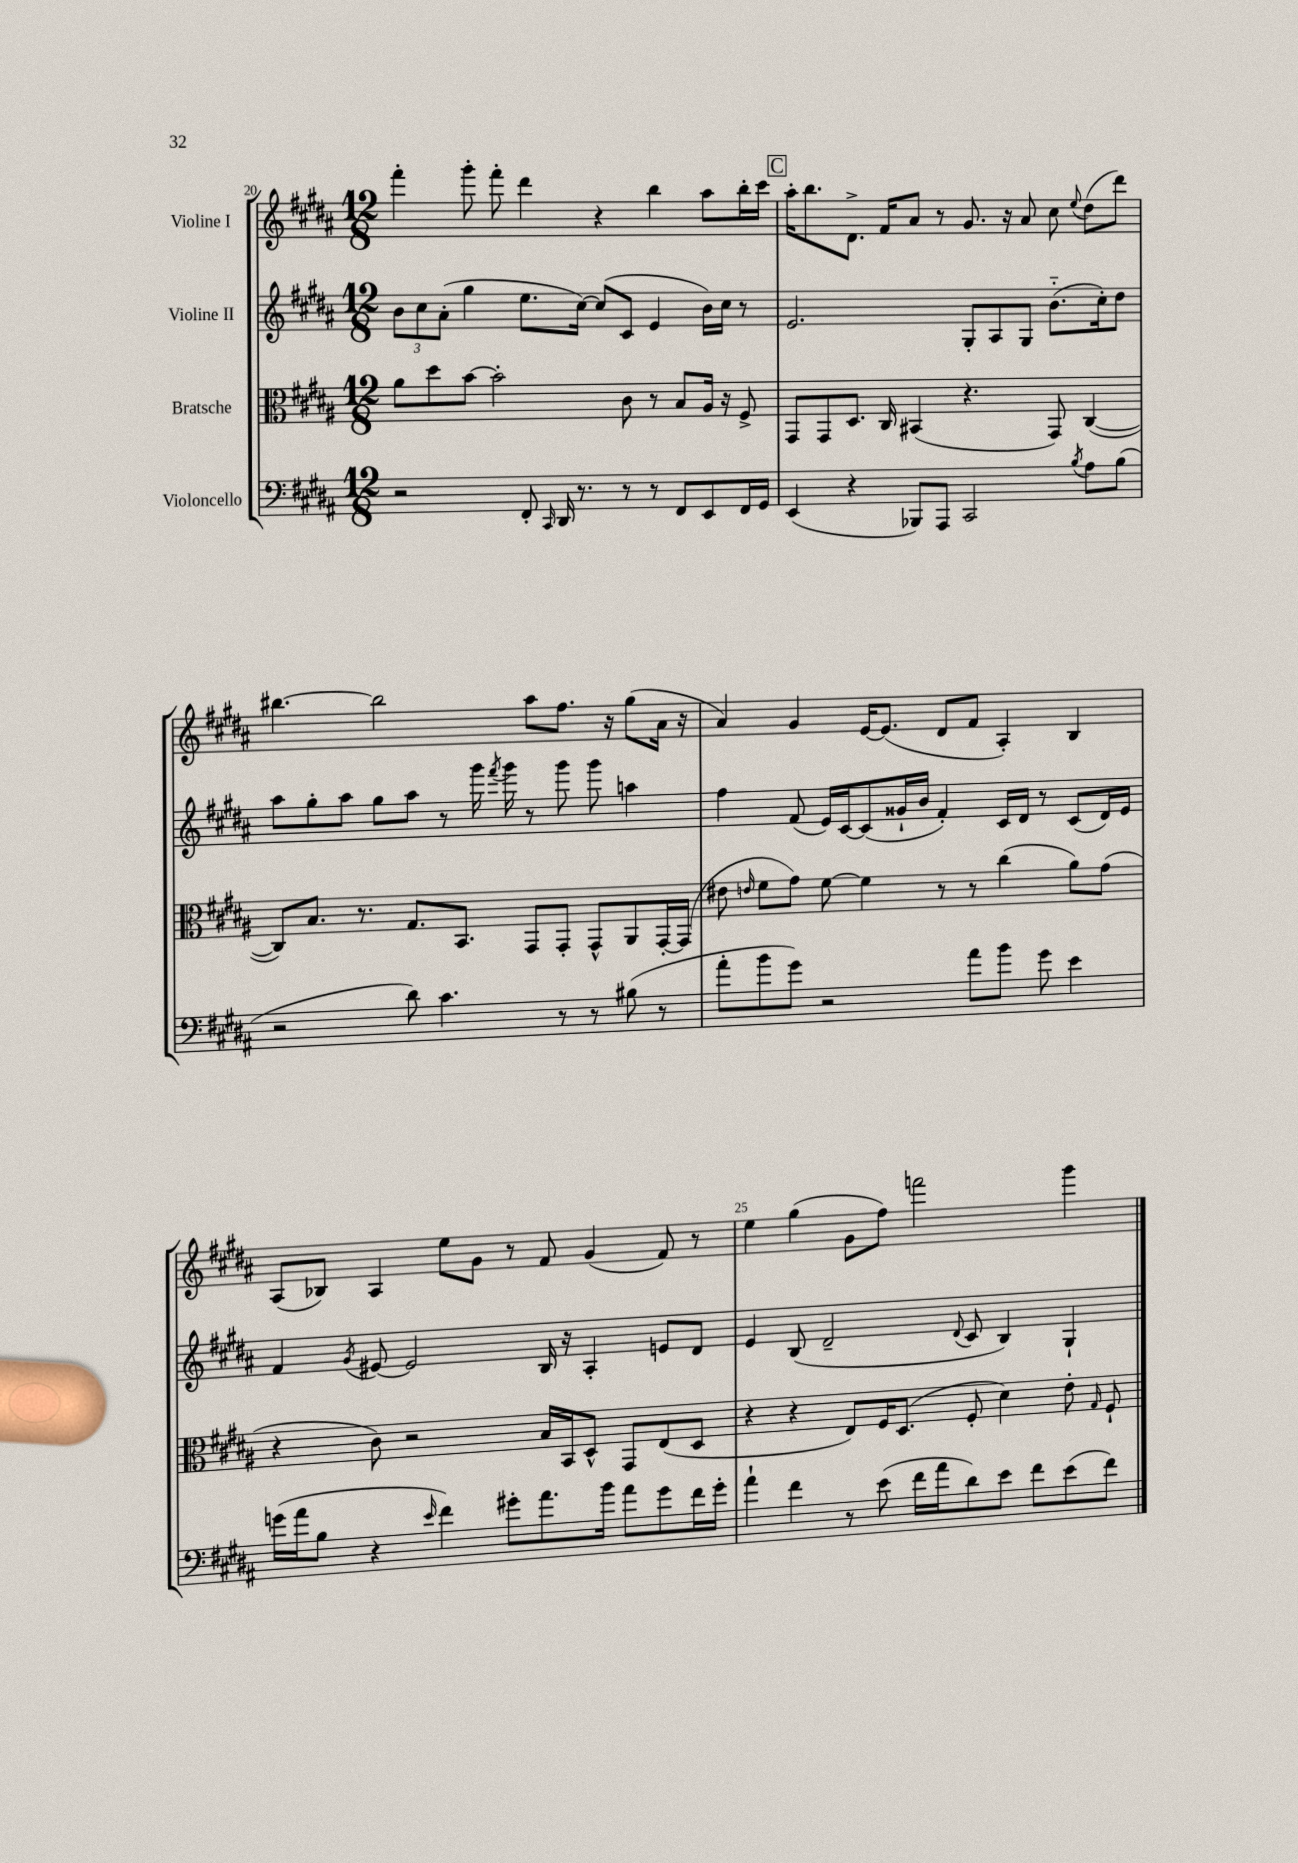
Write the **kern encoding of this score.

**kern	**kern	**kern	**kern
*part4	*part3	*part2	*part1
*staff4	*staff3	*staff2	*staff1
*I"Violoncello	*I"Bratsche	*I"Violine II	*I"Violine I
*clefF4	*clefC3	*clefG2	*clefG2
*k[f#c#g#d#a#]	*k[f#c#g#d#a#]	*k[f#c#g#d#a#]	*k[f#c#g#d#a#]
*M12/8	*M12/8	*M12/8	*M12/8
=20	=20	=20	=20
2r	8a#\L	12b\L	4fff#'\
.	.	12cc#\	.
.	8dd#\	.	.
.	.	(12a#'\J	.
.	[8b\J	4gg#\	8ggg#'\
.	2b'\]	.	8fff#'\
8FF#'/	.	8.ee\L	4ddd#\
16qqCC#/	.	.	.
16DD#/	.	.	.
8.r	.	[16cc#\Jk)	.
.	.	(8cc#/L]	4r
8r	8c#\	8c#/J	.
8r	8r	4e/	4bb\
8FF#/L	8B/L	.	.
8EE/	16A#/Jk	16b\LL)	8aa#\L
.	16r	16cc#\JJ	.
16FF#/L	8F#^/	8r	16bb'\L
16GG#/JJ	.	.	16ccc#\JJ
!!LO:REH:place=s1:t=C
=21	=21	=21	=21
(4EE/	8GG#/L	2.e/	16aa#'\KL
.	.	.	8.bb\
.	8GG#/	.	.
4r	8.D#/J	.	8.d#^\J
.	16C#/	.	16f#/KL
8BBB-X/L)	(4BB#X/	.	8a#/J
8AAA#/J	.	.	8r
2CC#/	4.r	8G#'/L	8.g#/
.	.	8A#/	.
.	.	.	16r
.	.	8G#/J	8a#/
.	8GG#/)	(8.b\L	8cc#\
8qB/	.	.	8qqee/
8A#\L	([4C#/	.	(8dd#\L
.	.	16cc#'\k)	.
(8B\J	.	8dd#\J	8ddd#\J)
!!LO:LB:g=z
=22	=22	=22	=22
2r	8C#/L])	8aa#\L	[4.bb#X\
.	8.B/J	8gg#'\	.
.	.	8aa#\J	.
.	8.r	.	.
.	.	8gg#\L	2bb#\]
8d#\)	8.G#/L	8aa#\J	.
4.c#\	.	8r	.
.	8.BB/J	.	.
.	.	16ggg#\	.
.	.	8qfff#/	.
.	.	16ggg#\	.
.	8GG#/L	8r	8aa#\L
8r	8GG#'/J	8ggg#\	8.ff#\J
8r	8GG#^^/L	8ggg#\	.
.	.	.	16r
(8B#X\	8AA#/	4aan\	(8gg#\L
8r	[16GG#'/L	.	16a#\Jk
.	(16GG#/JJ]	.	16r
=23	=23	=23	=23
8a#'\L	8e#X\	4ff#\	4a#/)
.	16qqen/	.	.
8b\	8f#\L	.	.
8g#\J)	8g#\J)	(8f#/	4g#/
2r	[8f#\	16e/LL)	.
.	.	[16c#/J	.
.	4f#\]	(8c#/]	[16e/KL
.	.	.	(8.e/J]
.	.	16g##X`/L	.
.	.	16b/JJ	.
.	8r	4f#'/)	8d#/L
8a#\L	8r	.	8f#/J
8b\J	(4cc#\	16c#/LL	4A#'/)
.	.	16d#/JJ	.
8g#\	.	8r	.
4e\	8a#\L)	(8c#/L	4B/
.	(8g#\J	16d#/L)	.
.	.	16e/JJ	.
!!LO:LB:g=z
=24	=24	=24	=24
(16gn\LL	4r	4f#/	(8A#/L
16a#\J	.	.	.
8B\J	.	.	8B-X/J)
.	.	8qg#/	.
4r	8c#\)	[8e#X/	4A#/
.	2r	2e#/]	.
16qqe/	.	.	.
4f#\)	.	.	8ee\L
.	.	.	8g#\J
8g#X'\L	.	.	8r
8.a#\	16B/LL	16B/	8f#/
.	16BB/J	16r	.
.	8D#^^/J	4A#'/	(4g#/
16b\Jk	.	.	.
8a#\L	8GG#/L	.	.
8g#\	(8E/	8en/L	8f#/)
16f#\L	8D#/J	8d#/J	8r
16g#'\JJ	.	.	.
=25	=25	=25	=25
4a#`\	4r	4e/	4ee\
4f#\	4r	(8B/	(4gg#\
.	.	2d#~/	.
8r	8E/L)	.	8g#\L
(8e\	16F#/K	.	8ff#\J)
.	(8.D#/J	.	.
16f#\LL	.	.	2fffn\
16a#\J	.	.	.
.	.	8qqd#/	.
8d#\)	8F#'/	8c#/	.
8e\J	4d#\)	4B/)	.
8f#\L	.	.	.
(8e\	8e'\	4G#`/	4ggg#\
.	16qqG#/	.	.
8f#\J)	8F#`/	.	.
==	==	==	==
*-	*-	*-	*-
